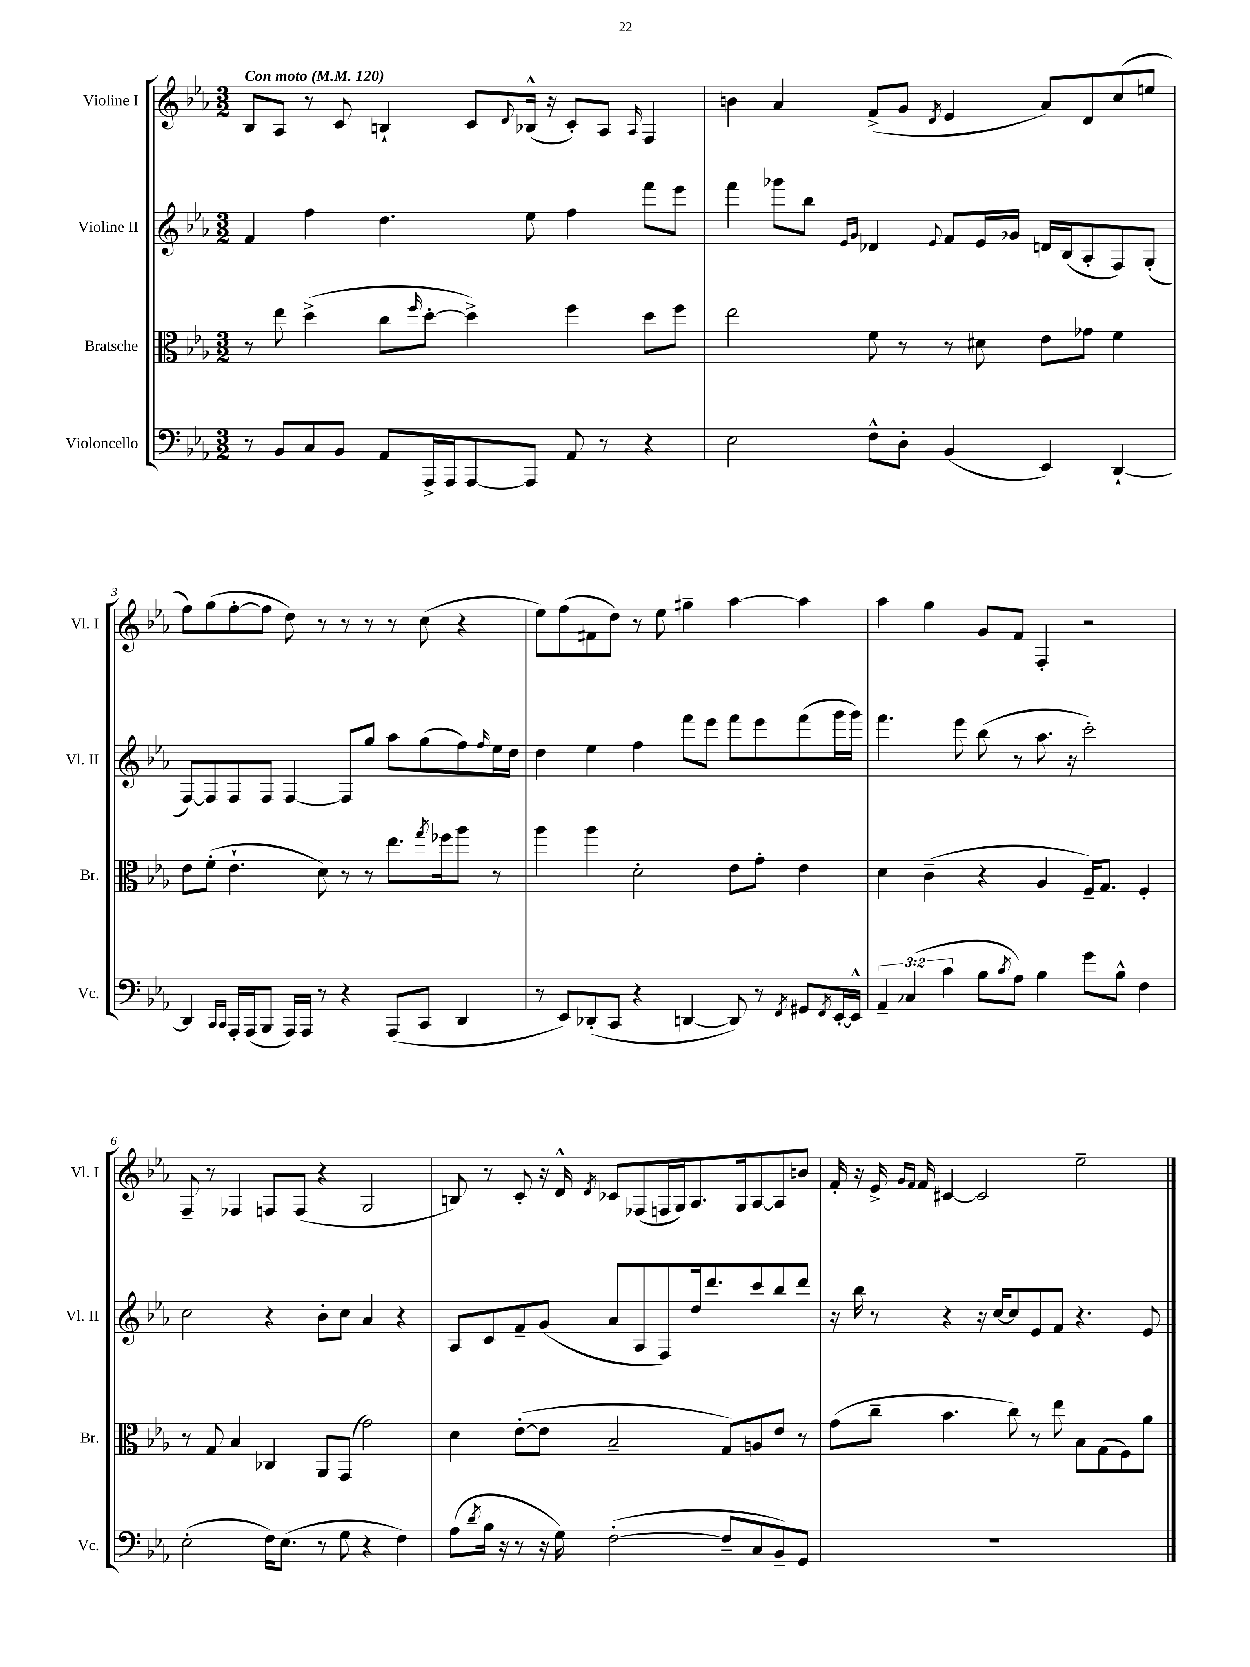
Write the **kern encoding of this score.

**kern	**kern	**kern	**kern
*part4	*part3	*part2	*part1
*staff4	*staff3	*staff2	*staff1
*I"Violoncello	*I"Bratsche	*I"Violine II	*I"Violine I
*I'Vc.	*I'Br.	*I'Vl. II	*I'Vl. I
*clefF4	*clefC3	*clefG2	*clefG2
*k[b-e-a-]	*k[b-e-a-]	*k[b-e-a-]	*k[b-e-a-]
*M3/2	*M3/2	*M3/2	*M3/2
*MM120	*MM120	*MM120	*MM120
=1	=1	=1	=1
!	!	!	!LO:TX:a:B:t=Con moto
8r	8r	4f/	8B-/L
8BB-/L	8ee-\	.	8A-/J
8C/	(4dd^\	4ff\	8r
8BB-/J	.	.	8c/
8AA-/L	8cc\L	4.dd\	4Bn`/
.	16qqff/	.	.
16AAA-^/L	[8dd'\J	.	.
16AAA-/J	.	.	.
[8AAA-/	4dd^\])	.	8c/L
.	.	.	8qqd/
8AAA-/J]	.	8ee-\	(16B-X^^/Jk
.	.	.	16r
8AA-/	4ff\	4ff\	8c'/L)
8r	.	.	8A-/J
.	.	.	16qqA-/
4r	8dd\L	8fff\L	4F/
.	8ff\J	8eee-\J	.
=2	=2	=2	=2
2E-\	2ee-\	4fff\	4bn\
.	.	8ggg-X\L	4a-/
.	.	8bb-\J	.
.	.	16qqe-/LL	.
.	.	16qqg/JJ	.
8F^^\L	8f\	4d-X/	(8f^/L
8D'\J	8r	.	8g/J
.	.	8qqe-/	8qd/
(4BB-/	8r	8f/L	4e-/
.	8d#X\	16e-/L	.
.	.	16g-X/JJ	.
4EE-/)	8e-\L	16dn/LL	8a-/L)
.	.	(16B-/J	.
.	8g-X\J	8A-'/	8d/
[4DD`/	4f\	8F/)	(8cc/
.	.	(8G'/J	8een/J
!!LO:LB:g=z
=3	=3	=3	=3
4DD/]	8e-\L	[8F/L)	8ff\L)
.	(8f'\J	8F/]	(8gg\
16qqCC/LL	.	.	.
16qqCC/JJ	.	.	.
16AAA-'/LL	4.e-`\	8F/	[8ff'\
(16AAA-/J	.	.	.
8BBB-/J	.	8F/J	8ff\J]
16AAA-/LL)	.	[4F/	8dd\)
16AAA-/JJ	.	.	.
8r	8d\)	.	8r
4r	8r	8F/L]	8r
.	8r	8gg/J	8r
(8AAA-/L	8.ee-\L	8aa-\L	8r
8CC/J	.	(8gg\	(8cc\
.	8qgg/	.	.
.	16ff-X\k	.	.
4DD/	8aa-\J	8ff\)	4r
.	.	16qqff/	.
.	8r	16ee-\L	.
.	.	16dd\JJ	.
=4	=4	=4	=4
8r	4aa-\	4dd\	8ee-\L)
8EE-/L)	.	.	(8ff\
(8DD-X'/	4aa-\	4ee-\	8f#X\
8CC/J	.	.	8dd\J)
4r	2d'\	4ff\	8r
.	.	.	8ee-\
[4DDn/	.	8fff\L	4gg#X~\
.	.	8eee-\J	.
8DD/])	8e-\L	8fff\L	[4aa-\
8r	8g'\J	8eee-\	.
8qFF/	.	.	.
8GG#X/L	4e-\	(8fff\	4aa-\]
8qFF/	.	.	.
[16EE-'/L	.	16ggg\L	.
16EE-^^/JJ]	.	16ggg\JJ)	.
=5	=5	=5	=5
6AA-~/	4d\	4.fff\	4aa-\
(6C-X/	.	.	.
.	(4c~\	.	4gg\
6c\	.	.	.
.	.	8eee-\	.
8B-\L	4r	(8bb-\	8g/L
8qc/	.	.	.
8A-\J)	.	8r	8f/J
4B-\	4A-/	8.aa-\	4F'/
.	.	16r	.
8g\L	16F~/KL)	2ccc'\)	2r
.	8.G/J	.	.
8B-^^\J	.	.	.
4F\	4F'/	.	.
!!LO:LB:g=z
=6	=6	=6	=6
(2E-'\	8r	2cc\	8F~/
.	8G/	.	8r
.	4B-/	.	4F-X/
16F\KL)	4C-X/	4r	8Fn/L
(8.E-\J	.	.	.
.	.	.	(8F/J
8r	8AA-/L	8b-'\L	4r
8G\	(8GG/J	8cc\J	.
4r	2g\)	4a-/	2G/
4F\)	.	4r	.
=7	=7	=7	=7
(8A-\L	4d\	8A-/L	8Bn/)
8qd/	.	.	.
16B-\Jk	.	8c/	8r
16r	.	.	.
8r	([8e-'\L	8f~/	8c'/
16r	8e-\J]	(8g/J	16r
16G\)	.	.	16d^^/
.	.	.	8qd/
([2F'\	2B-~/	8a-/L	8c-X/L
.	.	8A-/	(8F-X/
.	.	8F/)	16Fn/L
.	.	.	16G/J)
.	.	16dd/k	8.A-/
.	.	8.ddd/	.
8F~/L]	8G/L)	.	.
.	.	.	16G/k
8C/	8An/	8ccc/	[8A-/
8BB-~/)	8e-/J	8bb-/	8A-/]
8GG/J	8r	8ddd/J	8bn/J
=8	=8	=8	=8
1.r	(8g\L	16r	16f'/
.	.	16bb-\	16r
.	8cc~\J	8r	16e-^/
.	.	.	16qqg/LL
.	.	.	16qqf/JJ
.	.	.	16f/
.	4.b-\	4r	[4c#X/
.	.	16r	2c#/]
.	.	[16cc/KL	.
.	8cc\)	8cc/]	.
.	8r	8e-/	.
.	8ee-\	8f/J	.
.	8B-\L	4.r	2ee-~\
.	(8G\	.	.
.	8F\)	.	.
.	8a-\J	8e-/	.
==	==	==	==
*-	*-	*-	*-
